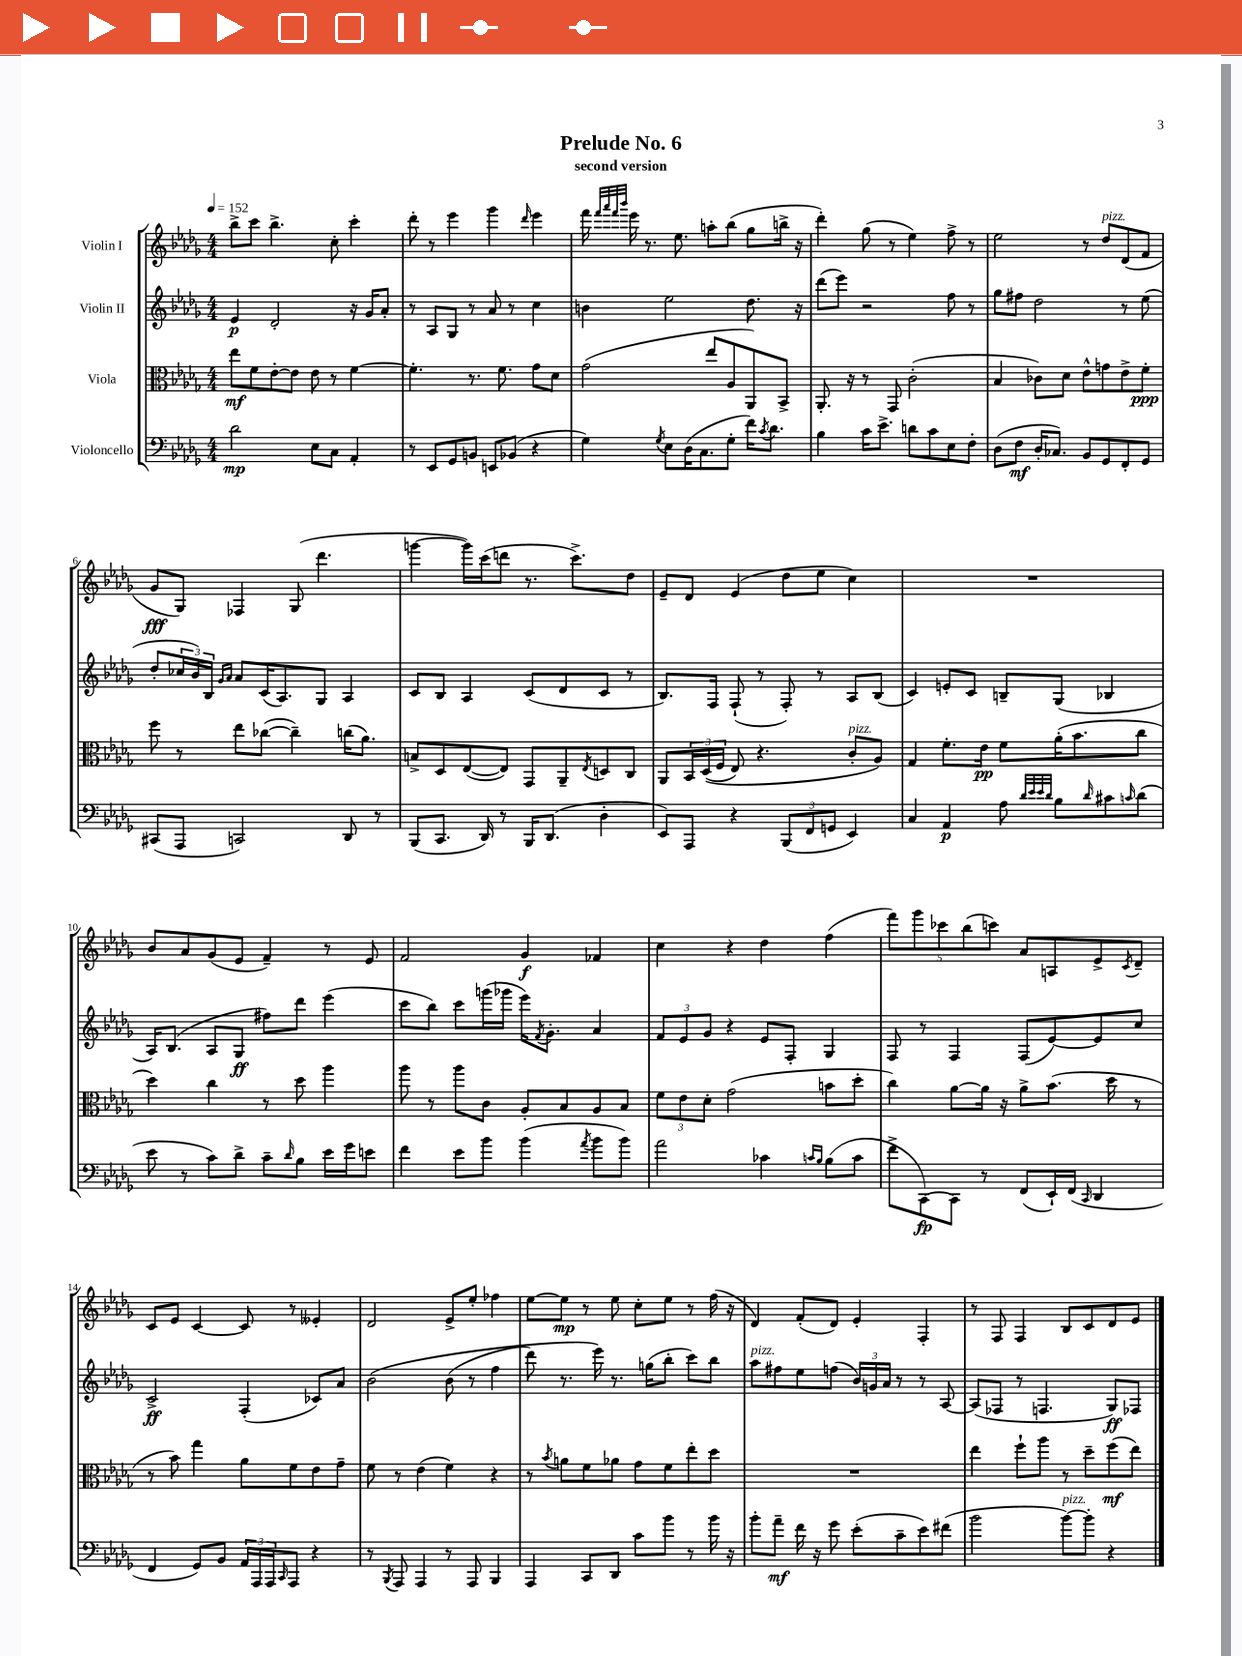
\header { title = "Prelude No. 6" subtitle = "second version" }
<<
\new StaffGroup <<
\new Staff = "s0" \with { instrumentName = "Violin I" } {
    \clef treble \key des \major \numericTimeSignature \time 4/4 \tempo 4 = 152
    bes''8-> c'''8 bes''4.-> c''8-. c'''4-. |
    des'''8-. r8 ees'''4 ges'''4 \grace { des'''16 } ees'''4 |
    f'''16 \grace { f'''32 aes'''32 f'''32 bes'''32 } ees'''16 r8. ees''8. a''8-. bes''8( ges''8 b''16-> r16 |
    des'''4-.) ges''8( r8 ees''4) f''8-> r8 |
    ees''2 r8 des''8^\markup { \italic "pizz." } des'8( f'8 |
    ges'8\fff ges8) fes4 ges8( des'''4. |
    g'''4~ g'''16) c'''16( d'''8 r8. c'''8.->) des''8 |
    ees'8-- des'8 ees'4( des''8 ees''8 c''4) |
    R1 |
    bes'8 aes'8 ges'8( ees'8 f'4--) r8 ees'8 |
    f'2 ges'4\f fes'4 |
    c''4 r4 des''4 f''4( |
    \tuplet 5/4 { f'''8) ges'''8 ces'''8 bes''8( c'''8) } aes'8 a8 ees'8-> \acciaccatura { c'8 } des'8-- |
    c'8 ees'8 c'4~ c'8 r8 eeses'4-. |
    des'2 ees'8-> ees''8-. fes''4 |
    ees''8~ ees''8\mp r8 ees''8 c''8-. ees''8 r8 f''16( r16 |
    des'4) f'8-.( des'8) ees'4-. f4-. |
    r8 f8 f4 bes8 c'8 des'8 ees'8 \bar "|." |
}
\new Staff = "s1" \with { instrumentName = "Violin II" } {
    \clef treble \key des \major \numericTimeSignature \time 4/4
    ees'4\p des'2-. r16 ges'16 aes'8-. |
    r8 aes8 ges8 r8 aes'8 r8 c''4 |
    b'4 ees''2 des''8. r16 |
    des'''8( ees'''8) r2 f''8 r8 |
    ges''8 fis''8 des''2 r8 ees''8( |
    des''8-. \tuplet 3/2 { ces''16 bes'16) bes16 } \grace { ges'16 aes'16 } aes'8 c'16( aes8.) ges8 aes4 |
    c'8 bes8 aes4 c'8( des'8 c'8 r8 |
    bes8.) f16 f8-!( r8 f8-.) r8 aes8 bes8( |
    c'4) e'8-. c'8 b8-- ges8( bes4 |
    aes16) bes8.( aes8 ges8\ff fis''8) des'''8 ees'''4( |
    c'''8 bes''8) c'''8 g'''16( ges'''16 ees'''16) \acciaccatura { f'8 } ges'8.-. aes'4 |
    \tuplet 3/2 { f'8 ees'8 ges'8 } r4 ees'8 f8-. ges4 |
    f8 r8 f4 f8( ees'8~) ees'8 c''8 |
    c'2->\ff f4-.( ces'8) aes'8 |
    bes'2\( bes'8( r8 f''4 |
    des'''8) r8. ees'''16\) r8. g''16( bes''8-. c'''8) bes''8 |
    aes''8^\markup { \italic "pizz." } fis''8 ees''8 f''8( \tuplet 3/2 { bes'16) g'16 aes'16 } r8 r8 aes8~ |
    aes8( fes8 r8 f4. ges8\ff) fes8 \bar "|." |
}
\new Staff = "s2" \with { instrumentName = "Viola" } {
    \clef alto \key des \major \numericTimeSignature \time 4/4
    ees''8\mf f'8 ees'8~-. ees'8 ees'8 r8 f'4~ |
    f'4.-. r8. f'8. ges'8 des'8 |
    ges'2( ees''8 aes8 aes,8) bes,8-> |
    aes,8.-. r16 r8 ges,8 c'2-.( |
    bes4 ces'8) des'8 ees'8-^ g'8 ees'8-> f'8-.\ppp |
    f''8 r8 ees''8 ces''8~( ces''4--) c''16( aes'8.) |
    b8-> des8 ees8~( ees8) ges,8 aes,8-- \acciaccatura { ees8 } d8 c8 |
    aes,8 \tuplet 3/2 { bes,16 des16(\( f16 } ees8) r4. c'8-.^\markup { \italic "pizz." } aes8\) |
    ges4 f'8.-. ees'16\pp f'8 aes'16-.( bes'8. c''8 |
    des''4) c''4 r8 des''8 aes''4 |
    aes''8 r8 aes''8 c'8 aes8-. bes8 aes8 bes8 |
    \tuplet 3/2 { f'8 ees'8 des'8-. } ges'2( b'8 des''8-. |
    c''4) aes'8~ aes'16 r16 aes'8-> bes'8.( des''16 r8 |
    r8 bes'8) ges''4 aes'8 f'8 ees'8 ges'8-- |
    f'8 r8 ees'4( f'4) r4 |
    r8 \acciaccatura { bes'8 } a'8 f'8 aes'8 ges'8 f'8 ees''8-. des''8 |
    R1 |
    ees''4 f''8-! aes''8 r8 des''8-- f''8\mf( ees''8) \bar "|." |
}
\new Staff = "s3" \with { instrumentName = "Violoncello" } {
    \clef bass \key des \major \numericTimeSignature \time 4/4
    des'2\mp ees8 c8 aes,4-. |
    r8 ees,8 ges,8 b,8 e,8 bes,8( r4 |
    ges4) \acciaccatura { ges8 } ees8 des16( c8. ges8-. f'16) \acciaccatura { c'8 } des'8. |
    bes4 c'16 ees'8.-> d'8 c'8 ees8 f8-. |
    des8( f8\mf des16-. ces8.) bes,8 ges,8 f,8-. ges,8 |
    cis,8( aes,,8 c,2) des,8 r8 |
    bes,,8( c,8. des,16) r8 bes,,16 des,8.( des4-. |
    ees,8) aes,,8 r4 \tuplet 3/2 { bes,,8( f,8 g,8 } ees,4) |
    c4 aes,4\p aes8 \grace { des'32 ees'32 ees'32 des'32 } bes8 \grace { des'16 } cis'8 \grace { c'16 } des'8( |
    ees'8 r8 c'8) des'8-> c'8-- \grace { des'16 } bes8 ees'16 ges'16 e'8 |
    f'4 ees'8 bes'8 bes'4( \acciaccatura { aes'8 } bes'8 bes'8) |
    aes'2 ces'4 \grace { c'16 bes16 } bes8( c'8 |
    f'8-> c,8~\fp) c,8 r8 f,8( ees,16-!) f,16( \grace { c,16 } des,4 |
    f,4 ges,8) bes,8 \tuplet 3/2 { aes,16 aes,,16 aes,,16 } \grace { c,16 } aes,,8 r4 |
    r8 \acciaccatura { bes,,8 } aes,,8 aes,,4 r8 aes,,8 bes,,4 |
    aes,,4 c,8 des,8 c'8 bes'8 r8 bes'16 r16 |
    bes'8-. aes'8--\mf f'16 r16 ges'8 ees'8-.( c'8-- ees'8) fis'8( |
    bes'2 bes'8~^\markup { \italic "pizz." }) bes'8-. r4 \bar "|." |
}
>>
>>
